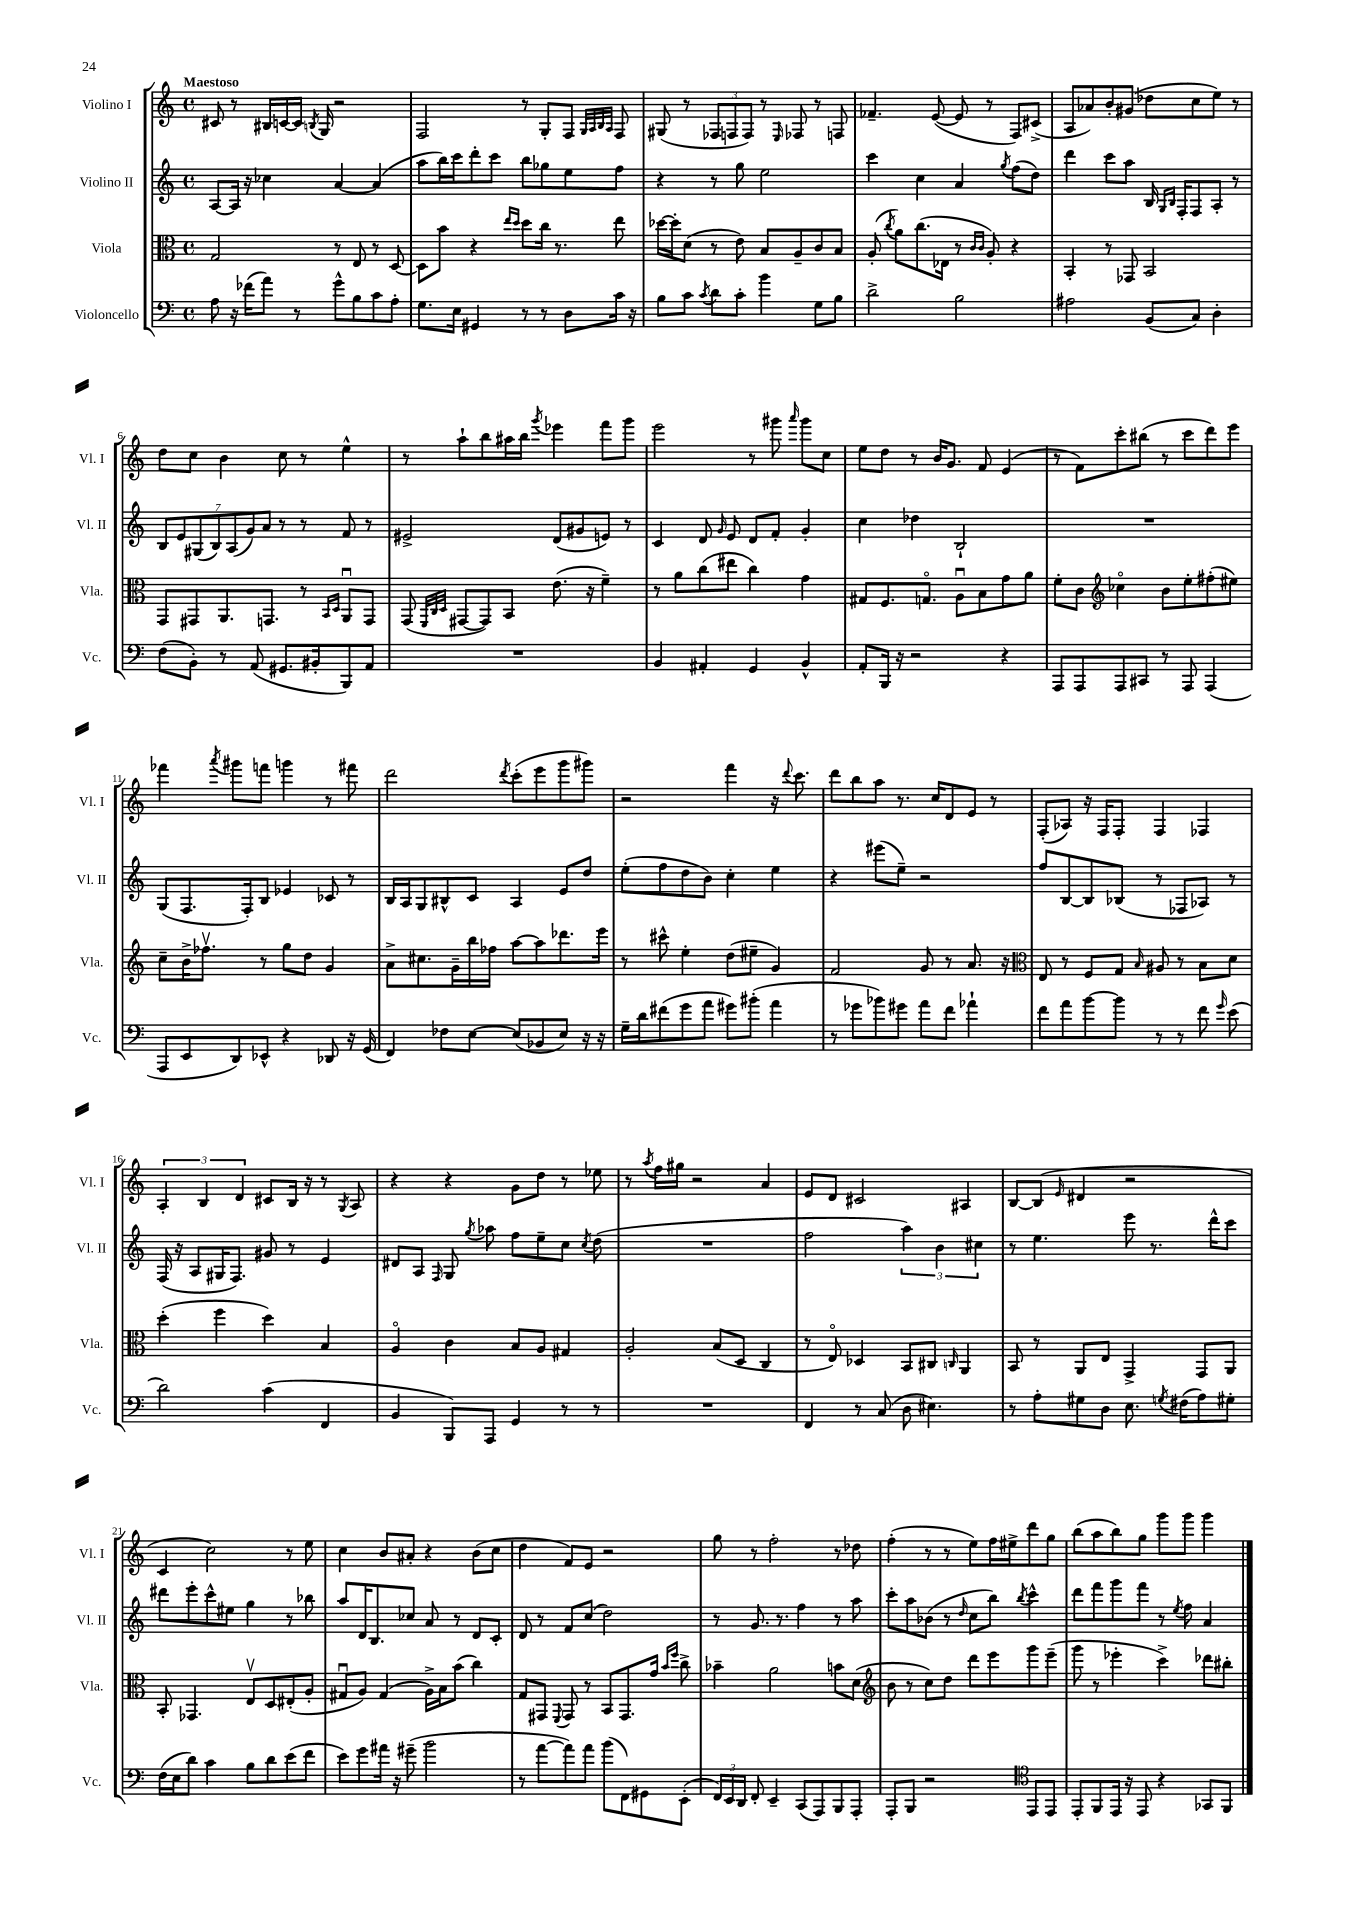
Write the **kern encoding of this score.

**kern	**kern	**kern	**kern
*staff4	*staff3	*staff2	*staff1
*clefF4	*clefC3	*clefG2	*clefG2
*k[]	*k[]	*k[]	*k[]
*M4/4	*M4/4	*M4/4	*M4/4
*met(c)	*met(c)	*met(c)	*met(c)
8A	2G	[8A	8c#
16r	.	16A]	8r
(16f-	.	16r	.
8a)	.	4cc-	16B#
.	.	.	[16c
8r	.	.	16c]
.	.	.	8qB
.	.	.	16G
8g^^	8r	[4a	2r
8B	8E	.	.
8c	8r	(4a]	.
8A'	[8D	.	.
=	=	=	=
8.G	8D]	8aa	2F
.	8b	16bb)	.
16E	.	16ccc	.
4GG#	4r	8ddd'	.
.	.	8ccc	.
.	16qqee	.	.
.	16qqdd	.	.
8r	8dd	8bb	8r
8r	16cc	8gg-	8G'
.	8.r	.	.
8D	.	8ee	8F
.	.	.	32qqG
.	.	.	32qqA
.	.	.	32qqB
.	.	.	32qqA
16c	8ee	8ff	8F
16r	.	.	.
=	=	=	=
8B	[16dd-	4r	(8G#
.	16dd-']	.	.
8c	(8d	.	8r
8qc	.	.	.
8d	8r	8r	12F-
.	.	.	12F
8c'	8e)	8gg	.
.	.	.	12F)
4b	8B	2ee	8r
.	.	.	16qqE
.	8A~	.	8F-
8G	8c	.	8r
8B	8B	.	8F
=	=	=	=
2d^	(8A'	4ccc	4.f-~
.	8qcc	.	.
.	8a)	.	.
.	(8.cc	4cc	.
.	.	.	([8e
.	16E-	.	.
2B	8r	4a	8e]
.	16qqc	.	.
.	16qqc	.	.
.	8A')	.	8r
.	.	8qgg	.
.	4r	(8ff	8F)
.	.	8dd)	(8c#^
=	=	=	=
2A#	4BB'	4ddd	8A
.	.	.	8a-)
.	8r	8ccc	8b'
.	8GG-	8aa	(8g#
(8BB	2BB	16B	8dd-
.	.	16qqG	.
.	.	16qqB	.
.	.	16F'	.
8C)	.	8F	8cc
4D'	.	8A'	8ee)
.	.	8r	8r
=	=	=	=
(8F	8GG	14B	8dd
.	.	14e	.
8BB')	8GG#	.	8cc
.	.	(14G#	.
.	.	14B)	.
8r	8.AA	.	4b
.	.	(14A	.
.	.	14g)	.
(8AA	.	.	.
.	.	14a	.
.	8.GG	.	.
8.GG#	.	8r	8cc
.	8r	8r	8r
16BB#'	.	.	.
.	16qqBB	.	.
.	16qqD	.	.
8BBB)	8AAu	8f	4ee^^
8AA	8GG	8r	.
=	=	=	=
1r	(8GG	2e#^	8r
.	32qqFF	.	.
.	32qqC	.	.
.	32qqD	.	.
.	[8GG#	.	8aa`
.	8GG#])	.	8bb
.	8BB	.	16aa#
.	.	.	16bb
.	.	.	8qggg
.	(8.e	(8d	4eee-
.	.	8g#	.
.	16r	.	.
.	4f~)	8e)	8fff
.	.	8r	8ggg
=	=	=	=
4BB	8r	4c	2eee
.	8a	.	.
4AA#'	(8cc	8d	.
.	.	16qqg	.
.	8ee#	8e	.
4GG	4cc)	8d	8r
.	.	8f'	8ggg#
.	.	.	16qqaaa
4BB^^	4g	4g'	8ggg#
.	.	.	8cc
=	=	=	=
8AA'	8G#	4cc	8ee
16BBB	8.F	.	8dd
16r	.	.	.
2r	.	4dd-	8r
.	8.Go	.	.
.	.	.	16b
.	.	.	8.g
.	8Au	2B`	.
.	8B	.	8f
4r	8g	.	(4e
.	8a	.	.
=	=	=	=
8AAA	8f'	1r	8r
8AAA	8c	.	8f)
*	*clefG2	*	*
8AAA	4cc-o	.	8ccc'
8CC#	.	.	(8bb#
8r	8b	.	8r
8AAA	8ee'	.	8ccc
(4AAA	(8ff#'	.	8ddd)
.	8ee#)	.	8eee
=	=	=	=
8AAA	8cc~	(8G	4fff-
8EE	16b^	8.F	.
.	8.ff-v	.	.
.	.	.	8qaaa
8DD)	.	.	8ggg#
.	.	16F')	.
8EE-^^	8r	8B	8fff
4r	8gg	4e-	4ggg
.	8dd	.	.
8DD-	4g	8c-	8r
16r	.	8r	8fff#
(16GG	.	.	.
=	=	=	=
4FF)	8a^	16B	2ddd
.	.	16A	.
.	8.cc#	8G	.
8F-	.	8B#^^	.
.	16g~	.	.
[8E	16bb	8c	.
.	16ff-	.	.
.	.	.	8qddd
(8E]	[8aa	4A	(8ccc'
8BB-	8aa]	.	8eee
8E)	8.ddd-	8e	8ggg
16r	.	8dd	8ggg#)
16r	16eee	.	.
=	=	=	=
16G~	8r	(8ee'	2r
16d	.	.	.
(8f#	8ccc#^^	8ff	.
8g	4ee'	8dd	.
8a	.	8b)	.
8g#)	(8dd	4cc'	4fff
(8b#'	8ee#~	.	.
4a	4g)	4ee	16r
.	.	.	8qqddd
.	.	.	8.ccc
=	=	=	=
8r	2f	4r	8ddd
8g-	.	.	8bb
8b-)	.	(8eee#	8aa
8g#	.	8ee~)	8.r
8a	8g	2r	.
.	.	.	16cc
8f	8r	.	8d
4a-`	8.a	.	8e
.	.	.	8r
.	16r	.	.
=	=	=	=
*	*clefC3	*	*
8f	8E	8ff	(8F'
8a	8r	[8B	8A-)
[8b	8F	8B]	16r
.	.	.	16F
8b]	8G	(8B-	8F'
.	16qqB	.	.
8r	8A#	8r	4F
8r	8r	8F-	.
8f	8B	8A-)	4F-
16qqg	.	.	.
(8e	8d	8r	.
=	=	=	=
2d)	(4dd'	(16F	6A'
.	.	16r	.
.	.	8A	.
.	.	.	6B
.	4ff	16G#	.
.	.	8.F)	.
.	.	.	6d
(4c	4dd)	8g#	8c#
.	.	8r	16B
.	.	.	16r
4FF	4B	4e	8r
.	.	.	8qG
.	.	.	8A
=	=	=	=
4BB	4Ao	8d#	4r
.	.	8A	.
.	.	16qqF	.
8BBB)	4c	8G	4r
.	.	8qgg	.
8AAA	.	8aa-	.
4GG	8B	8ff	8g
.	8A	8ee~	8dd
8r	4G#	8cc	8r
.	.	8qcc	.
8r	.	(8dd	8ee-
=	=	=	=
1r	2A'	1r	8r
.	.	.	8qaa
.	.	.	16ff
.	.	.	16gg#
.	.	.	2r
.	(8B	.	.
.	8D	.	.
.	4C	.	4a
=	=	=	=
4FF	8r	2ff	8e
.	8Eo)	.	8d
8r	4D-	.	2c#
(8C	.	.	.
8D	8BB	6aa)	.
4.E#)	8C#	.	.
.	.	6b	.
.	16qqC	.	.
.	4AA	.	4A#
.	.	6cc#	.
=	=	=	=
8r	8BB	8r	[8B
8A'	8r	4.ee	(8B]
.	.	.	16qqe
8G#	8AA	.	4d#
8D	8E	.	.
8.E	4GG^	8eee	2r
.	.	8.r	.
8qG	.	.	.
(16F#	.	.	.
8A)	8GG	.	.
.	.	16ddd^^	.
8G#'	8AA	8ccc	.
=	=	=	=
(16F	8BB'	8ddd#	4c
16E	.	.	.
8d)	4.GG-	8eee'	.
4c	.	8ccc^^	2cc)
.	.	8ee#	.
8B	8Ev	4gg	.
8d	8D	.	.
(8e	(8E#'	8r	8r
8f	8A'	8bb-	8ee
=	=	=	=
8e)	8G#u	8aa	4cc
8g	8A)	16d	.
.	.	8.B	.
16a#	(4G#	.	8b
16r	.	.	.
(8g#~	.	8cc-	8a#'
2b	16A^)	8a	4r
.	16B	.	.
.	(8b	8r	.
.	4cc)	8d	(8b
.	.	8c'	8cc
=	=	=	=
8r	8G	8d	4dd
[8a	8GG#	8r	.
.	8qqFF	.	.
8a])	8GG#	8f	8f)
8a	8r	(8cc	8e
(8b	8BB	2dd)	2r
8FF)	8.GG#	.	.
8GG#	.	.	.
.	16g	.	.
.	16qqb	.	.
.	16qqff	.	.
(8EE'	8cc^	.	.
=	=	=	=
24FF)	4b-~	8r	8gg
24EE	.	.	.
24DD	.	.	.
8FF'	.	8.g	8r
4EE~	2a	.	2ff'
.	.	8.r	.
(8CC	.	4ff	.
8AAA)	.	.	.
8BBB	8b	8r	8r
8AAA'	(8d	8aa	8dd-
=	=	=	=
*	*clefG2	*	*
8AAA'	8b	8ccc'	(4ff'
8BBB	8r	8aa	.
2r	8cc)	(8b-	8r
.	8dd	8r	8r
.	.	16qqdd	.
.	8ddd	8cc	8ee)
.	8eee	8bb)	16ff
.	.	.	16ee#^
*clefC4	*	*	*
.	.	8qbb	.
8EE	8ggg	4ccc^^	8ddd
8EE	(8eee~	.	8gg
=	=	=	=
8EE'	8ggg	8ddd	(8bb
8FF	8r	8fff	8aa
16EE	4eee-'	8ggg	8bb)
16r	.	.	.
8EE	.	8fff	8gg
4r	4ccc^)	8r	8ggg
.	.	8qee	.
.	.	8ff	8ggg
8GG-	8ddd-	4a	4ggg
8FF	8bb#'	.	.
==	==	==	==
*-	*-	*-	*-
